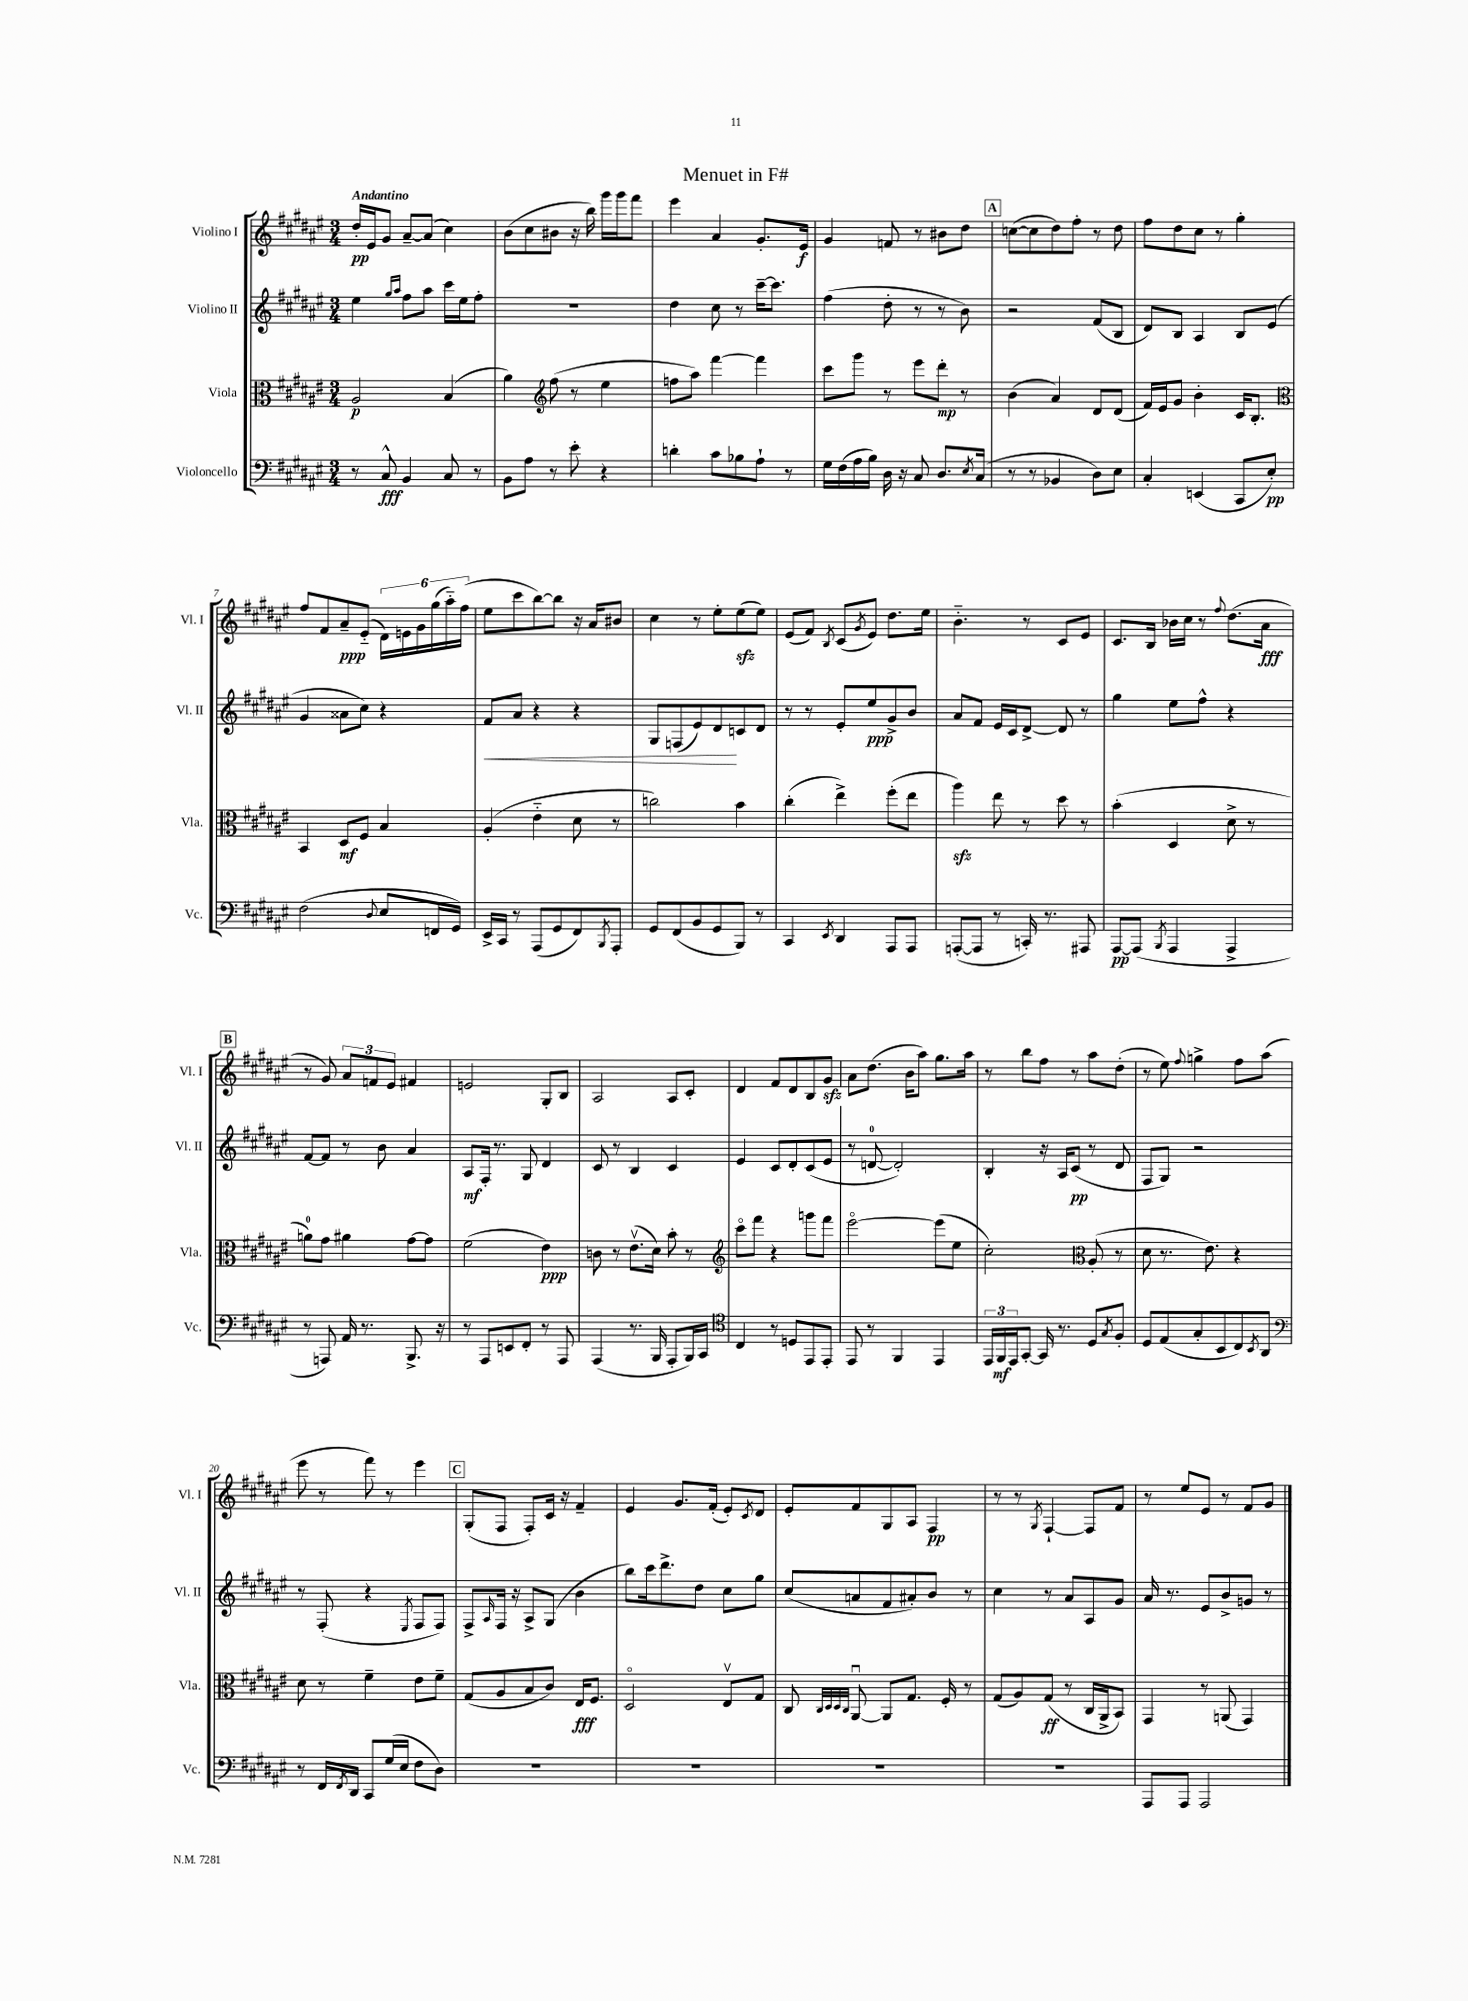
\header { title = "Menuet in F#" }
<<
\new StaffGroup <<
\new Staff = "s0" \with { instrumentName = "Violino I" shortInstrumentName = "Vl. I" } {
    \clef treble \key fis \major \numericTimeSignature \time 3/4 \tempo "Andantino"
    dis''16-.\pp eis'16 gis'8 ais'8~-- ais'8( cis''4) |
    b'8( cis''8 bis'8 r16 b''16) gis'''16 gis'''16 fis'''8 |
    eis'''4 ais'4 gis'8.-. eis'16\f |
    gis'4 f'8 r8 bis'8 dis''8 |
    \mark \markup { \box "A" } c''8~( c''8 dis''8) fis''8-. r8 dis''8 |
    fis''8 dis''8 cis''8 r8 gis''4-. |
    fis''8 fis'8 ais'8--\ppp eis'8-_( \tuplet 6/4 { dis'16) e'16 gis'16 gis''16( ais''16-_) fis''16( } |
    eis''8 cis'''8 b''8~) b''8 r16 ais'16 bis'8 |
    cis''4 r8 eis''8-. eis''8\sfz( eis''8) |
    eis'8( fis'8) \acciaccatura { b8 } cis'8( \acciaccatura { gis'8 } eis'8) dis''8. eis''16 |
    b'4.-_ r8 cis'8 eis'8 |
    cis'8. b16 bes'16 cis''16 r8 \appoggiatura { fis''8 } dis''8.( ais'16\fff |
    \mark \markup { \box "B" } r8 gis'8) \tuplet 3/2 { ais'8 f'8 eis'8 } fis'4 |
    e'2 gis8-. b8 |
    ais2 ais8 cis'8-. |
    dis'4 fis'8 dis'8 b8 gis'8\sfz |
    ais'8 dis''8.( b'16 ais''8) gis''8. ais''16 |
    r8 b''8 fis''8 r8 ais''8 dis''8-.( |
    r8 eis''8) \appoggiatura { fis''8 } g''4-> fis''8 ais''8( |
    eis'''8 r8 fis'''8) r8 eis'''4 |
    \mark \markup { \box "C" } gis8-.( fis8 fis8-.) cis'16 r16 fis'4-- |
    eis'4 gis'8. fis'16-.( eis'8-.) \acciaccatura { cis'8 } dis'8 |
    eis'8-. fis'8 gis8 ais8 fis4\pp |
    r8 r8 \acciaccatura { gis8 } fis4~-! fis8 fis'8 |
    r8 eis''8 eis'8 r8 fis'8 gis'8 \bar "|." |
}
\new Staff = "s1" \with { instrumentName = "Violino II" shortInstrumentName = "Vl. II" } {
    \clef treble \key fis \major \numericTimeSignature \time 3/4
    eis''4 \grace { gis''16 ais''16 } fis''8 ais''8 cis'''16 eis''16 fis''8-. |
    R2. |
    dis''4 cis''8 r8 cis'''16~-- cis'''8. |
    fis''4( dis''8-. r8 r8 b'8) |
    \mark \markup { \box "A" } r2 fis'8( b8 |
    dis'8) b8 ais4 b8 eis'8( |
    gis'4 aisis'8 cis''8) r4 |
    fis'8\< ais'8 r4 r4 |
    gis8 f8( eis'8) dis'8\! c'8 dis'8 |
    r8 r8 eis'8-. eis''8\ppp gis'8-> b'8 |
    ais'8 fis'8 eis'16 cis'16 dis'8~-> dis'8 r8 |
    gis''4 eis''8 fis''8-^ r4 |
    \mark \markup { \box "B" } fis'8~ fis'8 r8 b'8 ais'4 |
    ais8\mf fis16-. r8. gis8 dis'4 |
    cis'8 r8 b4 cis'4 |
    eis'4 cis'8 dis'8-. cis'8( eis'8 |
    r8 d'8-0~ d'2-.) |
    b4-. r16 ais16 cis'8\pp( r8 dis'8 |
    fis8 gis8) r2 |
    r8 fis8-.( r4 \acciaccatura { eis8 } fis8 fis8) |
    \mark \markup { \box "C" } fis8-> \grace { ais16 } fis16 r16 ais8-> gis8( b'4 |
    b''8) cis'''16 dis'''8.-> dis''8 cis''8 gis''8 |
    cis''8( a'8 fis'8 ais'8-.) b'8 r8 |
    cis''4 r8 ais'8 ais8 gis'8 |
    ais'16 r8. eis'8 b'8-> g'8 r8 \bar "|." |
}
\new Staff = "s2" \with { instrumentName = "Viola" shortInstrumentName = "Vla." } {
    \clef alto \key fis \major \numericTimeSignature \time 3/4
    ais2\p b4( |
    ais'4) \clef treble fis''8( r8 eis''4 |
    f''8 ais''8) fis'''4~ fis'''4 |
    cis'''8 gis'''8 r8 eis'''8 dis'''8-.\mp r8 |
    \mark \markup { \box "A" } b'4( ais'4) dis'8 dis'8( |
    fis'16) eis'16 gis'8 b'4-. cis'16 b8.-. |
    \clef alto b,4 dis8\mf fis8 b4 |
    ais4-.( eis'4-_ dis'8 r8 |
    c''2) b'4 |
    cis''4-.( eis''4->) fis''8-.( eis''8 |
    ais''4\sfz) eis''8 r8 dis''8 r8 |
    b'4-.( dis4 dis'8-> r8 |
    \mark \markup { \box "B" } a'8-0) gis'8 ais'4 gis'8~ gis'8 |
    fis'2( eis'4\ppp) |
    c'8 r8 eis'8.\upbow( dis'16) b'8-. r8 |
    \clef treble cis'''8\flageolet fis'''8 r4 g'''8 fis'''8 |
    eis'''2~\flageolet eis'''8( eis''8 |
    cis''2-.) \clef alto ais8-.( r8 |
    dis'8 r8. eis'8.) r4 |
    dis'8 r8 fis'4-- eis'8 fis'8-- |
    \mark \markup { \box "C" } gis8( ais8 b8 cis'8) eis16\fff fis8. |
    dis2\flageolet eis8\upbow gis8 |
    cis8 \grace { cis32 dis32 dis32 cis32 } ais,8~\downbow ais,8 gis8. fis16-. r8 |
    gis8( ais8) gis8\ff( r8 cis16 ais,16-> b,8) |
    gis,4 r8 a,8( gis,4) \bar "|." |
}
\new Staff = "s3" \with { instrumentName = "Violoncello" shortInstrumentName = "Vc." } {
    \clef bass \key fis \major \numericTimeSignature \time 3/4
    r8 cis8-^\fff b,4 cis8 r8 |
    b,8 ais8 r8 eis'8-. r4 |
    d'4-. cis'8 bes8 ais8-! r8 |
    gis16 fis16( ais16 b16) dis16 r16 cis8 dis8. \acciaccatura { eis8 } cis16( |
    \mark \markup { \box "A" } r8 r8 bes,4 dis8) eis8 |
    cis4-. e,4( cis,8 eis8-.\pp) |
    fis2( \appoggiatura { dis8 } eis8 f,16 gis,16) |
    eis,16-> cis,16 r8 ais,,8( gis,8 fis,8) \acciaccatura { b,,8 } ais,,8-. |
    gis,8 fis,8( b,8 gis,8 b,,8) r8 |
    cis,4 \acciaccatura { eis,8 } dis,4 ais,,8 ais,,8 |
    a,,8~-.( a,,8 r8 c,16-.) r8. ais,,8 |
    ais,,8~\pp ais,,8( \acciaccatura { b,,8 } ais,,4 ais,,4-> |
    \mark \markup { \box "B" } r8 a,,8) ais,16 r8. b,,8.-> r16 |
    r8 ais,,8 e,8 fis,8-. r8 ais,,8 |
    ais,,4( r8. b,,16 ais,,8-. b,,16) cis,16 |
    \clef tenor cis4 r8 d8 eis,8 eis,8-. |
    eis,8 r8 fis,4 eis,4 |
    \tuplet 3/2 { eis,16 fis,16\mf eis,16 } gis,8~-. gis,16 r8. dis8 \acciaccatura { gis8 } fis8-. |
    dis8 eis8( gis8-. b,8 cis8) \acciaccatura { b,8 } ais,8 |
    \clef bass r8 fis,16 \acciaccatura { fis,8 } dis,16 cis,8 gis16( eis16 fis8 dis8) |
    \mark \markup { \box "C" } R2. |
    R2. |
    R2. |
    R2. |
    ais,,8 ais,,8 ais,,2 \bar "|." |
}
>>
>>
